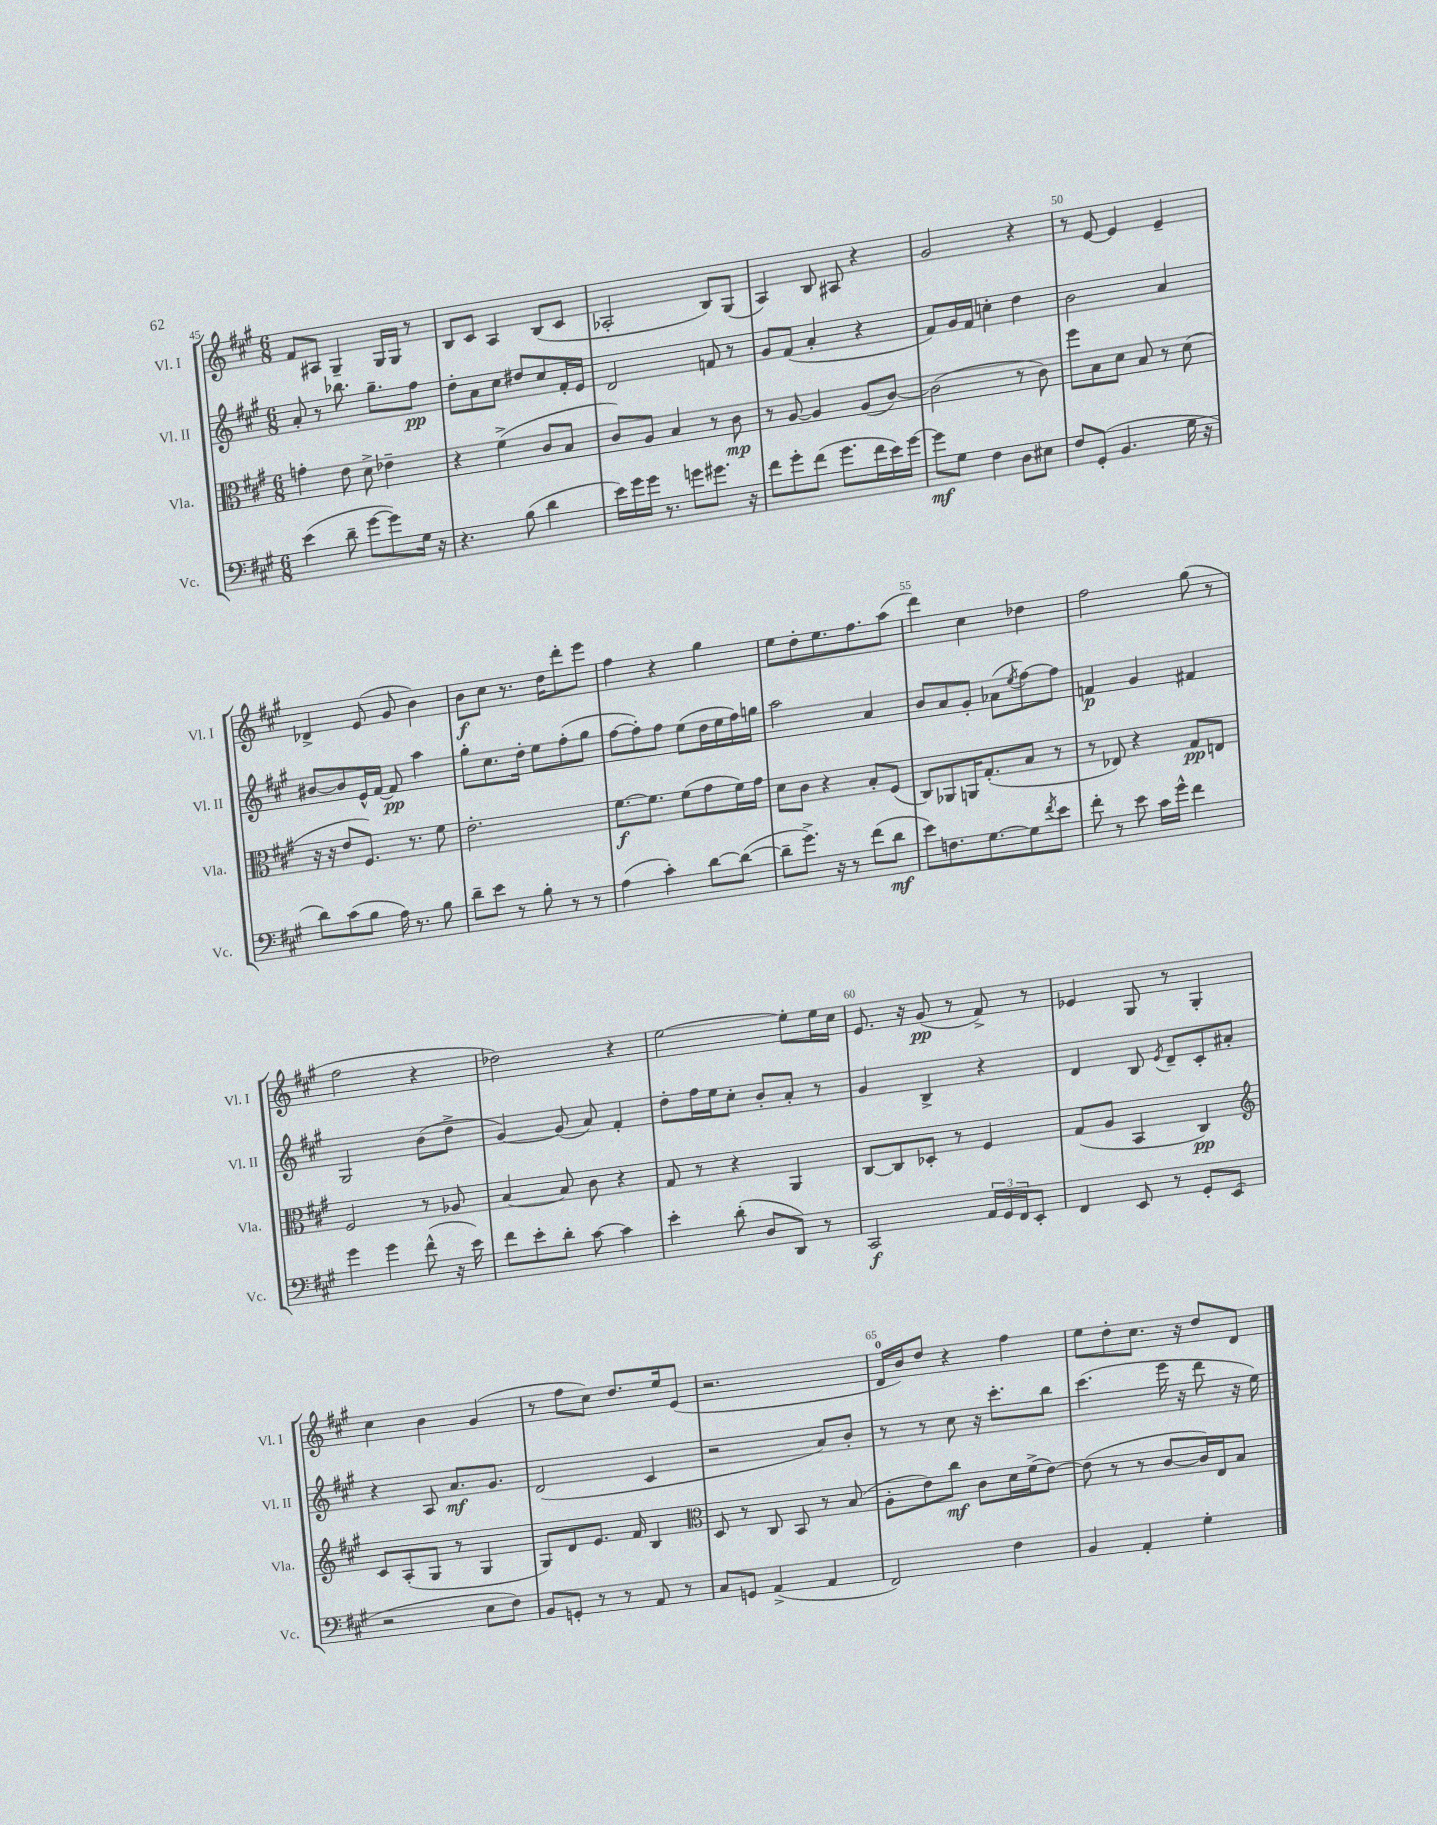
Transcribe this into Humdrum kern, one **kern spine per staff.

**kern	**dynam	**kern	**dynam	**kern	**dynam	**kern	**dynam
*part4	*part4	*part3	*part3	*part2	*part2	*part1	*part1
*staff4	*staff4	*staff3	*staff3	*staff2	*staff2	*staff1	*staff1
*I"Vc.	*	*I"Vla.	*	*I"Vl. II	*	*I"Vl. I	*
*I'Vc.	*	*I'Vla.	*	*I'Vl. II	*	*I'Vl. I	*
*clefF4	*	*clefC3	*	*clefG2	*	*clefG2	*
*k[f#c#g#]	*	*k[f#c#g#]	*	*k[f#c#g#]	*	*k[f#c#g#]	*
*M6/8	*	*M6/8	*	*M6/8	*	*M6/8	*
=45	=45	=45	=45	=45	=45	=45	=45
(4e\	.	4gn'\	.	8a'/	.	8f#/L	.
.	.	.	.	8r	.	8A#X/J	.
8d~\	.	8e\	.	8.bb-X\	.	4G#~/	.
[8g#\L	.	8d^\	.	.	.	.	.
.	.	.	.	8.gg#~\L	.	.	.
8g#\])	.	4e-X~\	.	.	.	16G#/LL	.
.	.	.	.	.	.	16G#/JJ	.
16G#\Jk	.	.	.	8ff#\J	pp	8r	.
16r	.	.	.	.	.	.	.
=46	=46	=46	=46	=46	=46	=46	=46
4.r	.	4r	.	8dd'\L	.	8B/L	.
.	.	.	.	8a\	.	8c#/J	.
.	.	(4f#^\	.	8cc#\J	.	4A/	.
(8B\	.	.	.	8dd#X/L	.	.	.
4d\	.	8c#/L	.	8cc#/	.	(8B/L	.
.	.	8B/J	.	16f#'/L	.	8c#/J	.
.	.	.	.	16e/JJ	.	.	.
=47	=47	=47	=47	=47	=47	=47	=47
16e\LL)	.	8c#/L)	.	2d/	.	2A-X'/	.
16g#\	.	.	.	.	.	.	.
16g#\JJ	.	8A/J	.	.	.	.	.
8.r	.	.	.	.	.	.	.
.	.	4B/	.	.	.	.	.
8gn\L	.	.	.	.	.	.	.
8.g#X\J	.	8r	.	8fn/	.	8B/L)	.
.	.	8c#\	mp	8r	.	(8G#/J	.
16r	.	.	.	.	.	.	.
=48	=48	=48	=48	=48	=48	=48	=48
8f#\L	.	8r	.	8g#/L	.	4A/)	.
8g#'\	.	[8A/	.	(8f#/J	.	.	.
(8f#\J	.	4A/]	.	4a'/	.	8B/	.
8.g#\L	.	.	.	.	.	8A#X/	.
.	.	(8A/L	.	4r	.	4r	.
16f#\L	.	.	.	.	.	.	.
16e\)	.	[8c#/J)	.	.	.	.	.
[16g#\JJ	.	.	.	.	.	.	.
=49	=49	=49	=49	=49	=49	=49	=49
8g#\L]	mf	(2c#\]	.	8f#/L)	.	2g#/	.
8G#\J	.	.	.	16g#/L	.	.	.
.	.	.	.	16f#/JJ	.	.	.
4F#\	.	.	.	4ccn'\	.	.	.
8D\L	.	8r	.	4dd\	.	4r	.
8E#X\J	.	8c#\)	.	.	.	.	.
=50	=50	=50	=50	=50	=50	=50	=50
8F#/L	.	8ff#\L	.	2b\	.	8r	.
(8GG#'/J	.	8B\	.	.	.	[8e/	.
4.BB/	.	8d\J	.	.	.	4e/]	.
.	.	8B/	.	.	.	.	.
.	.	8r	.	4a/	.	4e~/	.
16G#\	.	(8d\	.	.	.	.	.
16r	.	.	.	.	.	.	.
!!LO:LB:g=z
=51	=51	=51	=51	=51	=51	=51	=51
8d\L)	.	16r	.	[8b#X/L	.	4d-X^/	.
.	.	16r	.	.	.	.	.
(8c#\	.	8e/L	.	8b#/]	.	.	.
8B\J	.	8.F#/J)	.	16e^^/L	.	(8e/	.
.	.	.	.	[16f#/JJ	.	.	.
16A\)	.	.	.	8f#/]	pp	8g#/	.
8.r	.	8.r	.	.	.	.	.
.	.	.	.	4aa\	.	4b\)	.
8B\	.	8f#\	.	.	.	.	.
=52	=52	=52	=52	=52	=52	=52	=52
8d~\L	.	2.e'\	.	8gg#'\L	.	8b\L	f
8e\J	.	.	.	8.cc#\	.	8cc#\J	.
8r	.	.	.	.	.	8.r	.
.	.	.	.	16dd'\Jk	.	.	.
8B'\	.	.	.	8ee\L	.	.	.
.	.	.	.	.	.	16dd\KL	.
8r	.	.	.	(8ff#'\	.	8ddd'\	.
8r	.	.	.	8gg#\J	.	8eee\J	.
=53	=53	=53	=53	=53	=53	=53	=53
(4A\	.	[8.f#\L	f	[8ff#\L	.	4ff#\	.
.	.	.	.	8ff#'\])	.	.	.
.	.	8.f#\J]	.	.	.	.	.
4c#'\)	.	.	.	8ff#\J	.	4r	.
.	.	(8f#\L	.	(8ee\L	.	.	.
[8d\L	.	8g#\	.	16dd\L	.	4gg#\	.
.	.	.	.	16ee\	.	.	.
(8d\J_	.	16f#\L)	.	16ff#\)	.	.	.
.	.	16g#\JJ	.	16ggn\JJ	.	.	.
=54	=54	=54	=54	=54	=54	=54	=54
8d~\L]	.	8d\L	.	2aa\	.	8ee\L	.
8.g#^\J)	.	8c#\J	.	.	.	8dd'\	.
.	.	4r	.	.	.	8.ee\	.
16r	.	.	.	.	.	.	.
8r	.	.	.	.	.	.	.
.	.	.	.	.	.	8.ff#\	.
(8f#\L	.	8B'/L	.	4a/	.	.	.
8d\J	mf	(8F#/J	.	.	.	(8aa\J	.
=55	=55	=55	=55	=55	=55	=55	=55
8e\L)	.	8C#/L)	.	8b/L	.	4ddd\)	.
8.Fn\	.	8AA-X/	.	8a/	.	.	.
.	.	16AAn/K	.	8g#'/J	.	4cc#\	.
[8.G#\	.	(8.G#'/	.	.	.	.	.
.	.	.	.	(8a-X\L	.	.	.
.	.	.	.	8qee/	.	.	.
8G#\]	.	8B/J	.	[8ff#\)	.	4dd-X\	.
8qf#/	.	.	.	.	.	.	.
8e\J	.	8r	.	8ff#\J]	.	.	.
=56	=56	=56	=56	=56	=56	=56	=56
8f#'\	.	8r	.	4fn/	p	2ff#\	.
8r	.	8E-X/)	.	.	.	.	.
8e\	.	4r	.	4g#/	.	.	.
16c#\LL	.	.	.	.	.	.	.
16g#^^\JJ	.	.	.	.	.	.	.
4f#\	.	8G#/L	pp	4f#X/	.	(8gg#\	.
.	.	8En/J	.	.	.	8r	.
!!LO:LB:g=z
=57	=57	=57	=57	=57	=57	=57	=57
4g#\	.	2F#/	.	2G#/	.	2ff#\	.
4g#\	.	.	.	.	.	.	.
(8f#^^\	.	8r	.	(8b\L	.	4r	.
16r	.	8A-X/	.	8dd^\J	.	.	.
16e\)	.	.	.	.	.	.	.
=58	=58	=58	=58	=58	=58	=58	=58
8f#\L	.	[4B/	.	[4g#/)	.	2dd-X\)	.
8e'\	.	.	.	.	.	.	.
8d'\J	.	8B/]	.	(8g#/]	.	.	.
[8c#\	.	8c#\	.	8a/)	.	.	.
4c#\]	.	4r	.	4f#'/	.	4r	.
=59	=59	=59	=59	=59	=59	=59	=59
4e'\	.	8G#/	.	8dd'\L	.	[2ee\	.
.	.	8r	.	16ff#\L	.	.	.
.	.	.	.	16ee\J	.	.	.
(8d'\	.	4r	.	8cc#'\J	.	.	.
8D/L	.	.	.	8b'/L	.	.	.
8DD/J)	.	4AA/	.	8a'/J	.	8ee'\L]	.
8r	.	.	.	8r	.	16ee\L	.
.	.	.	.	.	.	16cc#\JJ	.
=60	=60	=60	=60	=60	=60	=60	=60
2CC#/	f	[8C#/L	.	4g#/	.	8.e/	.
.	.	8C#/]	.	.	.	.	.
.	.	.	.	.	.	16r	.
.	.	8D-X'/J	.	4B^/	.	(8g#/	pp
.	.	8r	.	.	.	8r	.
24AA/LL	.	4F#/	.	4r	.	8f#^/)	.
24GG#/	.	.	.	.	.	.	.
24FF#/J	.	.	.	.	.	.	.
8EE'/J	.	.	.	.	.	8r	.
=61	=61	=61	=61	=61	=61	=61	=61
4FF#/	.	(8G#/L	.	4d/	.	4e-X/	.
.	.	8A/J	.	.	.	.	.
8EE/	.	4BB/	.	8B/	.	8G#/	.
.	.	.	.	8qe/	.	.	.
8r	.	.	.	8d~/L	.	8r	.
8GG#'/L	.	4C#/)	pp	8c#'/	.	4G#'/	.
(8EE/J	.	.	.	8a#X'/J	.	.	.
!!LO:LB:g=z
=62	=62	=62	=62	=62	=62	=62	=62
*	*	*clefG2	*	*	*	*	*
2r	.	8c#/L	.	4r	.	4cc#\	.
.	.	(8A'/	.	.	.	.	.
.	.	8G#/J	.	8A/	.	4b\	.
.	.	8r	.	8.a/L	mf	.	.
8E\L	.	4G#/	.	.	.	(4g#/	.
.	.	.	.	8.g#/J	.	.	.
8F#\J)	.	.	.	.	.	.	.
=63	=63	=63	=63	=63	=63	=63	=63
8BB/L	.	8G#/L)	.	(2d/	.	8r	.
8GGn'/J	.	8d/	.	.	.	8ff#\L	.
8r	.	8.e/J	.	.	.	8cc#\J)	.
8r	.	.	.	.	.	8.dd/L	.
.	.	16f#/	.	.	.	.	.
8AA/	.	4B/	.	4c#/	.	.	.
.	.	.	.	.	.	16ee/k	.
8r	.	.	.	.	.	(8e/J	.
=64	=64	=64	=64	=64	=64	=64	=64
*	*	*clefC3	*	*	*	*	*
8C#/L	.	8D/	.	2r	.	2.r	.
8GGn/J	.	8r	.	.	.	.	.
(4AA^/	.	8C#/	.	.	.	.	.
.	.	8BB/	.	.	.	.	.
4AA/	.	8r	.	8a/L)	.	.	.
.	.	(8B/	.	8b'/J	.	.	.
=65	=65	=65	=65	=65	=65	=65	=65
2FF#/)	.	8A'\L	.	8r	.	16d/LL	.
.	.	.	.	.	.	16b/J)	.
.	.	8e\)	.	8r	.	8dd/J	.
.	.	8cc#\J	mf	8cc#\	.	4r	.
.	.	8c#\L	.	16r	.	.	.
.	.	.	.	8.ccc#'\L	.	.	.
4F#\	.	16d\L	.	.	.	4ff#\	.
.	.	(16f#^\J	.	.	.	.	.
.	.	[8e\J)	.	8bb\J	.	.	.
=66	=66	=66	=66	=66	=66	=66	=66
4BB/	.	(8e\]	.	(4.ccc#\	.	8ee\L	.
.	.	8r	.	.	.	8dd'\	.
4AA'/	.	8r	.	.	.	8.cc#\J	.
.	.	[8c#/L	.	16eee\	.	.	.
.	.	.	.	16r	.	16r	.
4G#'\	.	16c#/L])	.	8ddd\	.	8dd/L	.
.	.	16E/J	.	.	.	.	.
.	.	8B/J	.	16r	.	8d/J	.
.	.	.	.	16ee\)	.	.	.
==	==	==	==	==	==	==	==
*-	*-	*-	*-	*-	*-	*-	*-
